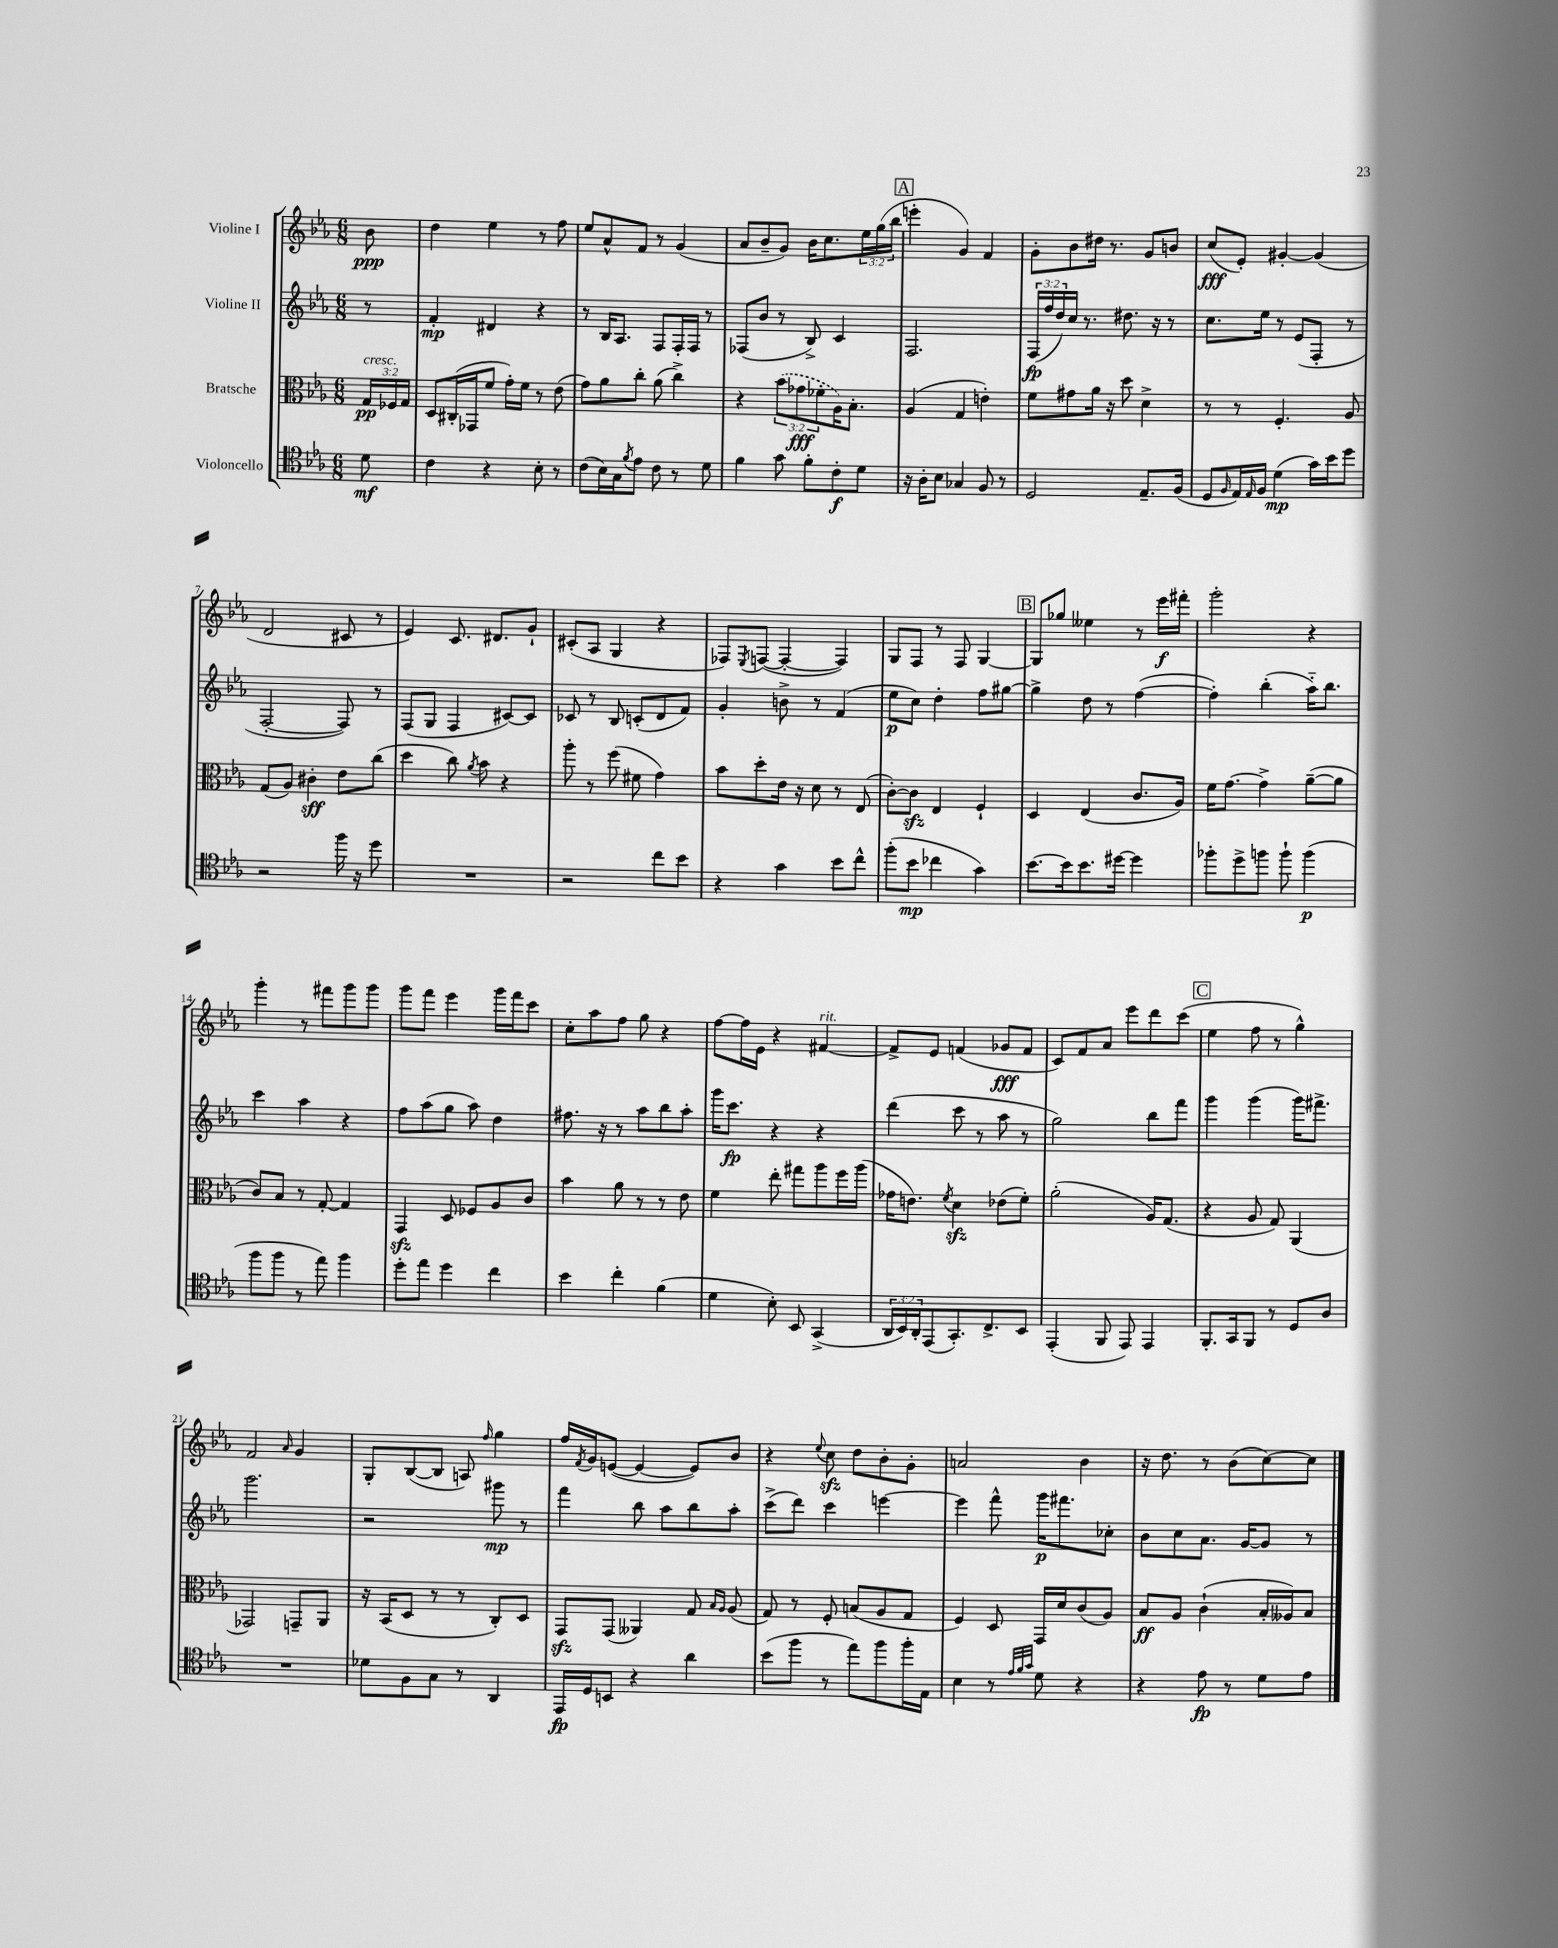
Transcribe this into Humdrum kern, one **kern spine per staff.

**kern	**dynam	**kern	**dynam	**kern	**dynam	**kern	**dynam
*part4	*part4	*part3	*part3	*part2	*part2	*part1	*part1
*staff4	*staff4	*staff3	*staff3	*staff2	*staff2	*staff1	*staff1
*I"Violoncello	*	*I"Bratsche	*	*I"Violine II	*	*I"Violine I	*
*clefC4	*	*clefC3	*	*clefG2	*	*clefG2	*
*k[b-e-a-]	*	*k[b-e-a-]	*	*k[b-e-a-]	*	*k[b-e-a-]	*
*M6/8	*	*M6/8	*	*M6/8	*	*M6/8	*
=	=	=	=	=	=	=	=
!	!	!LO:TX:a:i:t=cresc.	!	!	!	!	!
8d\	mf	24G/LL	pp	8r	.	8b-\	ppp
.	.	24F-X/	.	.	.	.	.
.	.	24G/JJ	.	.	.	.	.
=1	=1	=1	=1	=1	=1	=1	=1
4c\	.	8D/L	.	4f'/	mp	4dd\	.
.	.	(16C#X'/L	.	.	.	.	.
.	.	16GG-X/J	.	.	.	.	.
4r	.	8f/J	.	4d#X/	.	4ee-\	.
.	.	16g'\LL)	.	.	.	.	.
.	.	16f\JJ	.	.	.	.	.
8B-'\	.	8r	.	4r	.	8r	.
8r	.	(8e-\	.	.	.	8ff\	.
=2	=2	=2	=2	=2	=2	=2	=2
(8c\L	.	8g\L)	.	8r	.	8ee-/L	.
16B-\L)	.	8a-\	.	16B-/KL	.	8a-^^/	.
16G\J	.	.	.	8.A-/J	.	.	.
8qf/	.	.	.	.	.	.	.
8e-\J	.	8cc'\J	.	.	.	8f/J	.
8c\	.	(8a-\	.	8F/L	.	8r	.
8r	.	4cc^\)	.	16F'/L	.	(4g/	.
.	.	.	.	16F/JJ	.	.	.
8d\	.	.	.	8r	.	.	.
=3	=3	=3	=3	=3	=3	=3	=3
4f\	.	4r	.	(8F-X/L	.	8a-/L	.
.	.	.	.	8b-/J	.	8b-~/	.
8g\	.	(12b-\L	.	8r	.	8g/J)	.
.	.	12g-X\	fff	.	.	.	.
8f'\L	.	.	.	8B-^/)	.	16b-\KL	.
.	.	12f-X'\	.	.	.	.	.
.	.	.	.	.	.	8.cc\	.
8c'\	f	16A-\K)	.	4c/	.	.	.
.	.	8.B-'\J	.	.	.	.	.
8d\J	.	.	.	.	.	24ee-\L	.
.	.	.	.	.	.	(24gg\	.
.	.	.	.	.	.	24bb-\JJ	.
!!LO:REH:place=s1:t=A
=4	=4	=4	=4	=4	=4	=4	=4
16r	.	(4A-/	.	2.F/	.	4eeen'\	.
16A-'\KL	.	.	.	.	.	.	.
8B-\J	.	.	.	.	.	.	.
4G-X/	.	4G/	.	.	.	4g/)	.
8F/	.	4en'\)	.	.	.	4f/	.
8r	.	.	.	.	.	.	.
=5	=5	=5	=5	=5	=5	=5	=5
2D/	.	8f\L	.	(24F/LL	fp	8g'\L	.
.	.	.	.	24ff/	.	.	.
.	.	.	.	24dd/)	.	.	.
.	.	8g#X\	.	16cc/JJ	.	8b-\	.
.	.	.	.	8.r	.	.	.
.	.	16a-\Jk	.	.	.	16dd#X\Jk	.
.	.	16r	.	.	.	8.r	.
.	.	8dd\	.	8.dd#X\	.	.	.
8.E-~/L	.	4d^\	.	.	.	8g/L	.
.	.	.	.	16r	.	.	.
.	.	.	.	8r	.	8bn/J	.
(16F/Jk	.	.	.	.	.	.	.
=6	=6	=6	=6	=6	=6	=6	=6
8D/L	.	8r	.	8.cc\L	.	(8cc/L	fff
16qqF/	.	.	.	.	.	.	.
16E-/L)	.	8r	.	.	.	8e-'/J)	.
16qqE-/	.	.	.	.	.	.	.
16F/JJ	.	.	.	16ee-\Jk	.	.	.
(4d\	mp	4.F'/	.	8r	.	[4g#X'/	.
.	.	.	.	(8e-/L	.	.	.
16g\LL)	.	.	.	8F'/J	.	(4g#/]	.
16b-\J	.	.	.	.	.	.	.
8dd\J	.	8A-/	.	8r	.	.	.
!!LO:LB:g=z
=7	=7	=7	=7	=7	=7	=7	=7
2r	.	(8G/L	.	[2F'/	.	2d/	.
.	.	8A-/J)	.	.	.	.	.
.	.	4c#X'\	sff	.	.	.	.
16ff\	.	8e-\L	.	8F/])	.	8c#X/	.
16r	.	.	.	.	.	.	.
8dd\	.	(8cc\J	.	8r	.	8r	.
=8	=8	=8	=8	=8	=8	=8	=8
2.r	.	4dd\	.	(8F/L	.	4e-/)	.
.	.	.	.	8G/J	.	.	.
.	.	8cc\)	.	4F/	.	8.c/	.
.	.	8qa-/	.	.	.	.	.
.	.	8b-\	.	.	.	.	.
.	.	.	.	.	.	8.d#X/L	.
.	.	4r	.	[8c#X/L)	.	.	.
.	.	.	.	8c#/J]	.	8g`/J	.
=9	=9	=9	=9	=9	=9	=9	=9
2r	.	8aa-'\	.	8c-X/	.	(8c#X'/L	.
.	.	8r	.	8r	.	8A-/J	.
.	.	(8ff\	.	8B-/	.	4G/	.
.	.	8f#X\	.	(8cn'/L	.	.	.
8cc\L	.	4g\)	.	8d/	.	4r	.
8b-\J	.	.	.	8f/J)	.	.	.
=10	=10	=10	=10	=10	=10	=10	=10
4r	.	8b-\L	.	4g'/	.	8F-X/L)	.
.	.	.	.	.	.	8qE-/	.
.	.	8dd'\	.	.	.	([8Fn/J	.
4g\	.	16e-\Jk	.	8bn^\	.	4F'/_	.
.	.	16r	.	.	.	.	.
.	.	8d\	.	8r	.	.	.
8b-\L	.	8r	.	(4f/	.	4F/])	.
8cc^^\J	.	(8E-/	.	.	.	.	.
=11	=11	=11	=11	=11	=11	=11	=11
(8ff'\L	.	[8c'\L)	.	8ee-\L	p	8G/L	.
8b-\J	mp	8czz\J]	.	8cc\J)	.	8F/J	.
4cc-X\	.	4E-/	.	4dd'\	.	8r	.
.	.	.	.	.	.	8F/	.
4g\)	.	4F`/	.	8ff\L	.	[4G/	.
.	.	.	.	[8gg#X\J	.	.	.
!!LO:REH:place=s1:t=B
=12	=12	=12	=12	=12	=12	=12	=12
[8.b-\L	.	4D/	.	4gg#^\]	.	8G/L]	.
.	.	.	.	.	.	8gg-X/J	.
16b-\k]	.	.	.	.	.	.	.
8.b-\	.	(4E-/	.	8dd\	.	4ee--X\	.
.	.	.	.	8r	.	.	.
[16dd#X\Jk	.	.	.	.	.	.	.
4dd#\]	.	8.c/L	.	([4ff\	.	8r	.
.	.	.	.	.	.	16eee-\LL	f
.	.	16A-/Jk)	.	.	.	16fff#X'\JJ	.
=13	=13	=13	=13	=13	=13	=13	=13
8ff-X'\L	.	16f\KL	.	4ff'\])	.	2ggg'\	.
.	.	[8.g\J	.	.	.	.	.
8dd^\	.	.	.	.	.	.	.
8ffn\J	.	4g^\]	.	(4bb-'\	.	.	.
8ff`\	.	.	.	.	.	.	.
(4ff\	p	([8a-~\L	.	16aa-\KL)	.	4r	.
.	.	.	.	8.bb-\J	.	.	.
.	.	8a-\J]	.	.	.	.	.
!!LO:LB:g=z
=14	=14	=14	=14	=14	=14	=14	=14
8ff\L	.	8c/L)	.	4ccc\	.	4ggg'\	.
8ff\J	.	8B-/J	.	.	.	.	.
8r	.	8r	.	4aa-\	.	8r	.
8ee-\)	.	[8G'/	.	.	.	8fff#X\L	.
4ff\	.	4G/]	.	4r	.	8ggg\	.
.	.	.	.	.	.	8ggg\J	.
=15	=15	=15	=15	=15	=15	=15	=15
8dd'\L	.	4GGzz/	.	8ff\L	.	8ggg\L	.
8ee-\J	.	.	.	(8aa-\	.	8fff\J	.
4dd\	.	8D/	.	8gg\J	.	4eee-\	.
.	.	8F-X/L	.	8aa-\)	.	.	.
4cc\	.	8A-/	.	4dd\	.	16ggg\LL	.
.	.	.	.	.	.	16fff\J	.
.	.	8c/J	.	.	.	8ccc\J	.
=16	=16	=16	=16	=16	=16	=16	=16
4b-\	.	4b-\	.	8.ff#X\	.	8cc'\L	.
.	.	.	.	.	.	8aa-\	.
.	.	.	.	16r	.	.	.
4cc'\	.	8a-\	.	8r	.	8ff\J	.
.	.	8r	.	8aa-\L	.	8gg\	.
(4f\	.	8r	.	8bb-\	.	4r	.
.	.	8e-\	.	8aa-'\J	.	.	.
=17	=17	=17	=17	=17	=17	=17	=17
4d\	.	4f\	.	16ggg\KL	.	[8ff\L	.
.	.	.	.	8.ccc\J	fp	.	.
.	.	.	.	.	.	16ff\L]	.
.	.	.	.	.	.	16e-\JJ	.
8B-'\)	.	8ee-'\	.	4r	.	4r	.
8BB-/	.	8gg#X\L	.	.	.	.	.
!	!	!	!	!	!	!LO:TX:a:i:t=rit.	!
(4GG^/	.	8aa-\	.	4r	.	[4f#X/	.
.	.	16ff\L	.	.	.	.	.
.	.	(16aa-\JJ	.	.	.	.	.
=18	=18	=18	=18	=18	=18	=18	=18
24AA-/LL	.	16g-X\KL	.	(4ddd\	.	8f#^/L]	.
24BB-/)	.	.	.	.	.	.	.
.	.	8.en\J)	.	.	.	.	.
24AA-'/J	.	.	.	.	.	.	.
(8EE-/	.	.	.	.	.	8e-/J	.
.	.	8qf/	.	.	.	.	.
8.GG'/)	.	4dzz\	.	8ccc\	.	(4fn/	.
.	.	.	.	8r	.	.	.
8.C^/	.	.	.	.	.	.	.
.	.	(8e-X\L	.	8aa-\	.	8g-X/L	fff
8BB-/J	.	8f'\J)	.	8r	.	8f/J	.
=19	=19	=19	=19	=19	=19	=19	=19
(4EE-'/	.	(2a-'\	.	2gg\)	.	8c/L)	.
.	.	.	.	.	.	8f/	.
8FF/	.	.	.	.	.	8a-/J	.
8EE-/)	.	.	.	.	.	8eee-\L	.
4EE-/	.	16A-/KL)	.	8bb-\L	.	8ddd\	.
.	.	(8.G/J	.	.	.	.	.
.	.	.	.	8fff\J	.	(8ccc\J	.
!!LO:REH:place=s1:t=C
=20	=20	=20	=20	=20	=20	=20	=20
8.FF'/L	.	4r	.	4ggg\	.	4ee-\	.
16GG/k	.	.	.	.	.	.	.
8FF/J	.	8A-/	.	(4ggg\	.	8ff\	.
8r	.	8G/)	.	.	.	8r	.
8D/L	.	(4AA-/	.	16ggg\KL)	.	4gg^^\)	.
.	.	.	.	8.fff#X^\J	.	.	.
8A-/J	.	.	.	.	.	.	.
!!LO:LB:g=z
=21	=21	=21	=21	=21	=21	=21	=21
2.r	.	2GG-X/)	.	2.ggg\	.	2f/	.
.	.	.	.	.	.	16qqa-/	.
.	.	8GGn~/L	.	.	.	4g/	.
.	.	8AA-/J	.	.	.	.	.
=22	=22	=22	=22	=22	=22	=22	=22
8d-X\L	.	16r	.	2r	.	8G'/L	.
.	.	(16BB-/KL	.	.	.	.	.
8F\	.	8D/J	.	.	.	([8B-/	.
8G\J	.	8r	.	.	.	8B-/J]	.
8r	.	8r	.	.	.	8An/)	.
.	.	.	.	.	.	16qqff/	.
4AA-/	.	8C'/L)	.	8ggg#X\	mp	4gg\	.
.	.	8D/J	.	8r	.	.	.
=23	=23	=23	=23	=23	=23	=23	=23
16EE-/LL	fp	8GGzz/L	.	4fff\	.	16ff/LL	.
.	.	.	.	.	.	8qf/	.
16D/J	.	.	.	.	.	16g/J	.
8BBn/J	.	(8GG/J	.	.	.	([8en/J	.
4r	.	4AA--X/)	.	8bb-\	.	4e/_	.
.	.	.	.	8aa-\L	.	.	.
4a-\	.	8G/	.	8bb-\	.	8e/L])	.
.	.	16qqB-/LL	.	.	.	.	.
.	.	16qqA-/JJ	.	.	.	.	.
.	.	(8A-/	.	8aa-'\J	.	8b-/J	.
=24	=24	=24	=24	=24	=24	=24	=24
(8b-\L	.	8G/)	.	(8ccc^\L	.	4r	.
8ff\J	.	8r	.	8ddd\J)	.	.	.
.	.	.	.	.	.	8qqee-/	.
8r	.	8F'/	.	4ccc\	.	8cczz\	.
8ee-\L)	.	(8Bn/L	.	.	.	8dd\L	.
8ff\	.	8A-/	.	[4eeen\	.	8b-'\	.
16ff'\L	.	8G/J	.	.	.	8g'\J	.
16E-\JJ	.	.	.	.	.	.	.
=25	=25	=25	=25	=25	=25	=25	=25
4B-\	.	4F/)	.	4eee\]	.	2an/	.
8r	.	8D/	.	8fff^^\	.	.	.
32qqe-/LLL	.	.	.	.	.	.	.
32qqf/	.	.	.	.	.	.	.
32qqg/JJJ	.	.	.	.	.	.	.
8d\	.	16GG/LL	.	16ggg\KL	p	.	.
.	.	16d/J	.	8.fff#X\	.	.	.
4r	.	(8c/	.	.	.	4b-\	.
.	.	8A-/J)	.	8cc-X'\J	.	.	.
=26	=26	=26	=26	=26	=26	=26	=26
4r	.	8B-/L	ff	8b-\L	.	16r	.
.	.	.	.	.	.	8.dd\	.
.	.	8A-/J	.	8cc\	.	.	.
8e-\	fp	(4c`\	.	8.a-\J	.	8r	.
8r	.	.	.	.	.	(8b-\L	.
.	.	.	.	[16g/KL	.	.	.
8d\L	.	16B-'/LL	.	8g/J]	.	[8cc\)	.
.	.	16A--X/J)	.	.	.	.	.
8e-\J	.	8B-/J	.	8r	.	8cc\J]	.
==	==	==	==	==	==	==	==
*-	*-	*-	*-	*-	*-	*-	*-
